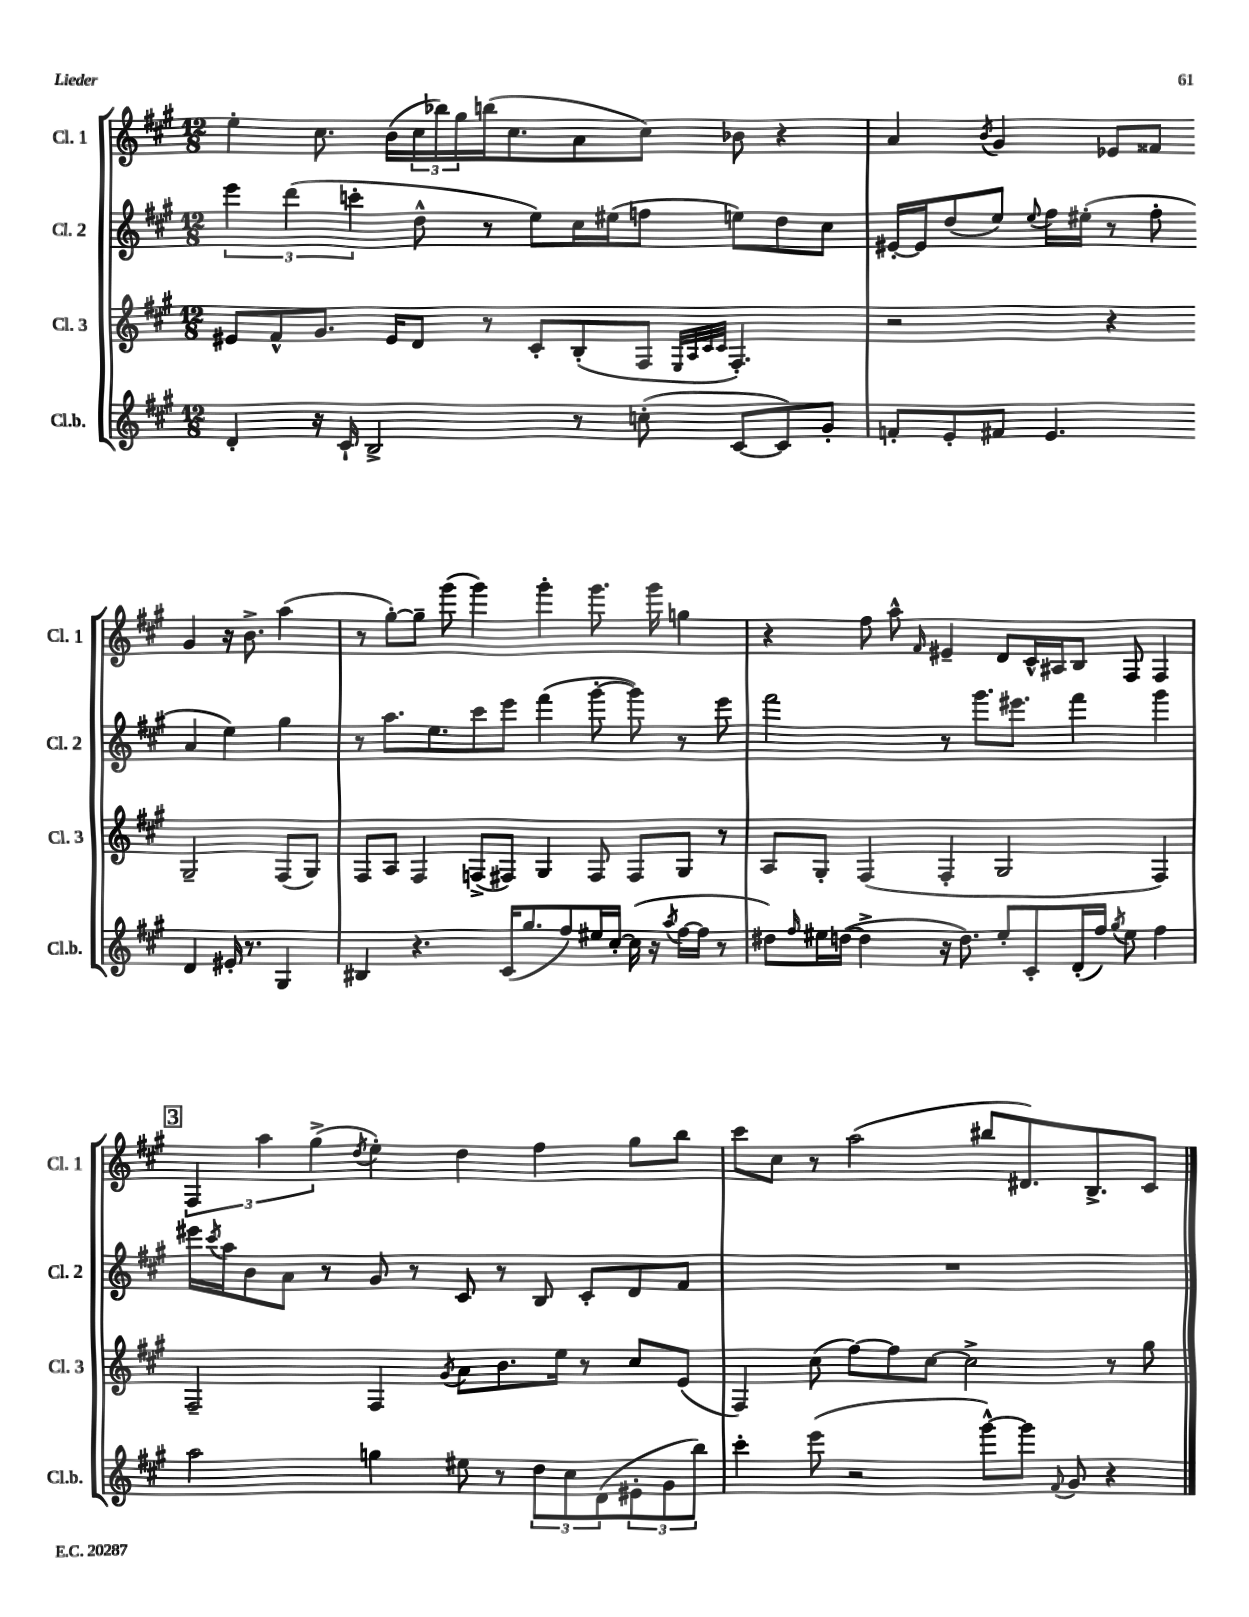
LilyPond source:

<<
\new StaffGroup <<
\new Staff = "s0" \with { instrumentName = "Cl. 1" shortInstrumentName = "Cl. 1" } {
    \clef treble \key a \major \numericTimeSignature \time 12/8
    e''4-. cis''8. b'16( \tuplet 3/2 { cis''16 bes''16) gis''16 } b''16( cis''8. a'8 cis''8) bes'8 r4 |
    a'4 \acciaccatura { b'8 } gis'4 ees'8 fisis'8 gis'4 r16 b'8.-> a''4( |
    r8 gis''8~-.) gis''8-- gis'''8( gis'''4) gis'''4-. gis'''8. gis'''16 g''4 |
    r4 fis''8 a''8-^ \grace { fis'16 } eis'4-- d'8 cis'16-^ ais16 b8 fis8 fis4 |
    \mark \markup { \box "3" } \tuplet 3/2 { fis4 a''4 gis''4->( } \acciaccatura { d''8 } e''4-.) d''4 fis''4 gis''8 b''8 |
    cis'''8 cis''8 r8 a''2( bis''8 dis'8.) b8.-> cis'8 \bar "|." |
}
\new Staff = "s1" \with { instrumentName = "Cl. 2" shortInstrumentName = "Cl. 2" } {
    \clef treble \key a \major \numericTimeSignature \time 12/8
    \tuplet 3/2 { e'''4 d'''4( c'''4-. } d''8-^ r8 e''8) cis''16 eis''16( f''8 e''8) d''8 cis''8 |
    eis'16~-. eis'16 d''8( e''8) \appoggiatura { e''8 } fis''16 eis''16-.( r8 fis''8-. a'4 eis''4) gis''4 |
    r8 a''8. e''8. cis'''8 e'''8 fis'''4( gis'''8~-. gis'''8) r8 e'''8 |
    fis'''2 r8 gis'''8. eis'''8. fis'''4 gis'''4 |
    \mark \markup { \box "3" } eis'''16 \acciaccatura { cis'''8 } a''16 b'8 a'8 r8 gis'8 r8 cis'8 r8 b8 cis'8-. d'8 fis'8 |
    R1. \bar "|." |
}
\new Staff = "s2" \with { instrumentName = "Cl. 3" shortInstrumentName = "Cl. 3" } {
    \clef treble \key a \major \numericTimeSignature \time 12/8
    eis'8 fis'8-^ gis'8. eis'16 d'8 r8 cis'8-. b8-.( fis8 \grace { e32 a32 cis'32 cis'32 } fis4.-.) |
    r2 r4 gis2-- fis8( gis8) |
    fis8 a8 fis4 f8->( fis8) gis4 fis8 fis8 gis8 r8 |
    a8 gis8-. fis4( fis4-. gis2 fis4) |
    \mark \markup { \box "3" } fis2-- fis4 \acciaccatura { gis'8 } a'8 b'8. e''16 r8 cis''8 e'8( |
    fis4) cis''8( fis''8~) fis''8 cis''8~ cis''2-> r8 gis''8 \bar "|." |
}
\new Staff = "s3" \with { instrumentName = "Cl.b." shortInstrumentName = "Cl.b." } {
    \clef treble \key a \major \numericTimeSignature \time 12/8
    d'4-. r16 cis'16-! b2-> r8 c''8-.( cis'8~ cis'8) gis'8-. |
    f'8-. e'8-. fis'8 e'4. d'4 eis'16-. r8. gis4 |
    bis4 r4. cis'16( gis''8. fis''8) eis''16 cis''16~-. cis''16( r16 \acciaccatura { a''8 } fis''16~ fis''16 r8 |
    dis''8) \grace { fis''16 } eis''16 d''16~( d''4-> r16 d''8.) eis''8-. cis'8-. d'16-.( fis''16) \acciaccatura { gis''8 } eis''8 fis''4 |
    \mark \markup { \box "3" } a''2 g''4 eis''8 r8 \tuplet 3/2 { d''8 cis''8 d'8( } \tuplet 3/2 { eis'8-. gis'8 b''8) } |
    cis'''4-. e'''8( r2 gis'''8~-^) gis'''8 \appoggiatura { fis'8 } gis'8 r4 \bar "|." |
}
>>
>>
\layout { \context { \Score \remove "Bar_number_engraver" } }
